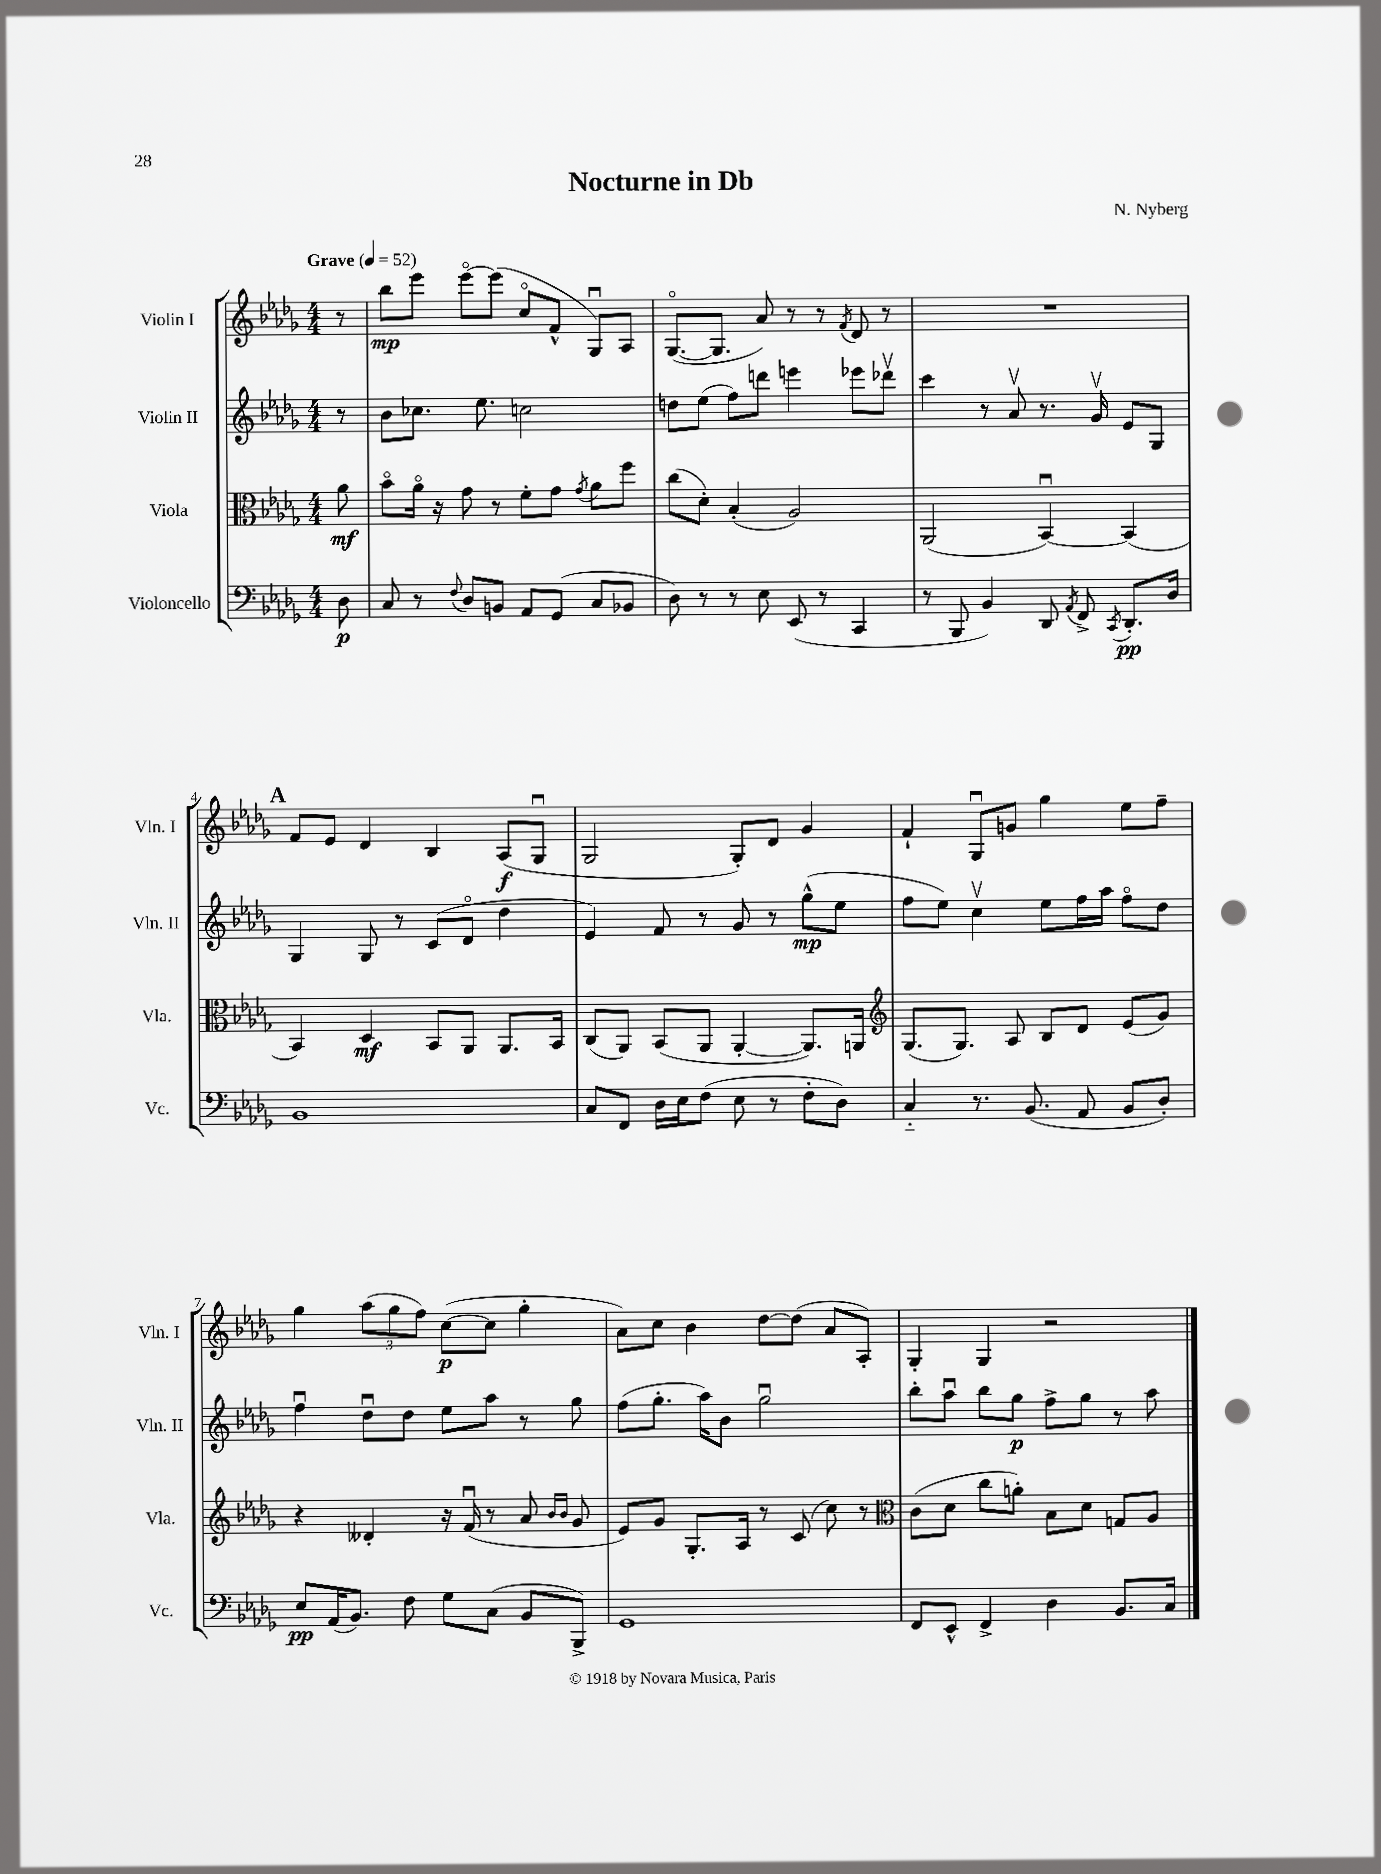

**kern	**dynam	**kern	**dynam	**kern	**dynam	**kern	**dynam
*part4	*part4	*part3	*part3	*part2	*part2	*part1	*part1
*staff4	*staff4	*staff3	*staff3	*staff2	*staff2	*staff1	*staff1
*I"Violoncello	*	*I"Viola	*	*I"Violin II	*	*I"Violin I	*
*I'Vc.	*	*I'Vla.	*	*I'Vln. II	*	*I'Vln. I	*
*clefF4	*	*clefC3	*	*clefG2	*	*clefG2	*
*k[b-e-a-d-g-]	*	*k[b-e-a-d-g-]	*	*k[b-e-a-d-g-]	*	*k[b-e-a-d-g-]	*
*M4/4	*	*M4/4	*	*M4/4	*	*M4/4	*
*MM52	*	*MM52	*	*MM52	*	*MM52	*
=	=	=	=	=	=	=	=
!	!	!	!	!	!	!LO:TX:a:B:t=Grave	!
8D-\	p	8a-\	mf	8r	.	8r	.
=1	=1	=1	=1	=1	=1	=1	=1
8C/	.	8b-\L	.	8b-\L	.	8bb-\L	mp
8r	.	16a-\Jk	.	8.cc-X\J	.	8eee-\J	.
.	.	16r	.	.	.	.	.
8qqF/	.	.	.	.	.	.	.
8D-/L	.	8g-\	.	.	.	[8eee-\L	.
.	.	.	.	8.ee-\	.	.	.
8BBn/J	.	8r	.	.	.	(8eee-\J]	.
8AA-/L	.	8f'\L	.	2ccn\	.	8cc/L	.
(8GG-/J	.	8g-\J	.	.	.	8f^^/J	.
.	.	8qg-/	.	.	.	.	.
8C/L	.	8a-\L	.	.	.	8G-u/L)	.
8BB-X/J	.	8ff\J	.	.	.	8A-/J	.
=2	=2	=2	=2	=2	=2	=2	=2
8D-\)	.	(8cc\L	.	8ddn\L	.	([8.G-/L	.
8r	.	8d-'\J)	.	(8ee-\J	.	.	.
.	.	.	.	.	.	8.G-/J]	.
8r	.	(4B-'/	.	8ff\L)	.	.	.
8E-\	.	.	.	8dddn\J	.	8a-/)	.
(8EE-/	.	2A-/)	.	4eeen\	.	8r	.
8r	.	.	.	.	.	8r	.
.	.	.	.	.	.	8qf/	.
4CC/	.	.	.	8eee-X\L	.	8d-/	.
.	.	.	.	8ddd-Xv\J	.	8r	.
=3	=3	=3	=3	=3	=3	=3	=3
8r	.	(2AA-/	.	4ccc\	.	1r	.
8BBB-/	.	.	.	.	.	.	.
4BB-/)	.	.	.	8r	.	.	.
.	.	.	.	8a-v/	.	.	.
8DD-/	.	[4BB-u/)	.	8.r	.	.	.
8qAA-/	.	.	.	.	.	.	.
8FF^/	.	.	.	.	.	.	.
.	.	.	.	16g-v/	.	.	.
8qCC/	.	.	.	.	.	.	.
8.DD-'/L	pp	(4BB-/]	.	8e-/L	.	.	.
.	.	.	.	8G-/J	.	.	.
16D-/Jk	.	.	.	.	.	.	.
!!LO:LB:g=z
!!LO:REH:place=s1:t=A
=4	=4	=4	=4	=4	=4	=4	=4
1BB-	.	4BB-/)	.	4G-/	.	8f/L	.
.	.	.	.	.	.	8e-/J	.
.	.	4D-/	mf	8G-/	.	4d-/	.
.	.	.	.	8r	.	.	.
.	.	8BB-/L	.	(8c/L	.	4B-/	.
.	.	8AA-/J	.	8d-/J	.	.	.
.	.	8.AA-/L	.	4dd-\	.	(8A-/L	f
.	.	.	.	.	.	8G-u/J	.
.	.	16BB-/Jk	.	.	.	.	.
=5	=5	=5	=5	=5	=5	=5	=5
8C/L	.	(8C/L	.	4e-/)	.	2G-/	.
8FF/J	.	8AA-/J)	.	.	.	.	.
16D-\LL	.	(8BB-/L	.	8f/	.	.	.
16E-\J	.	.	.	.	.	.	.
(8F\J	.	8AA-/J	.	8r	.	.	.
8E-\	.	[4AA-'/	.	8g-/	.	8G-'/L)	.
8r	.	.	.	8r	.	8d-/J	.
8F'\L	.	8.AA-/L])	.	(8gg-^^\L	mp	4g-/	.
8D-\J)	.	.	.	8ee-\J	.	.	.
.	.	16AAn/Jk	.	.	.	.	.
=6	=6	=6	=6	=6	=6	=6	=6
*	*	*clefG2	*	*	*	*	*
4C/	.	(8.G-/L	.	8ff\L	.	4f`/	.
.	.	.	.	8ee-\J)	.	.	.
.	.	8.G-/J)	.	.	.	.	.
8.r	.	.	.	4ccv\	.	8G-u/L	.
.	.	8A-/	.	.	.	8gn/J	.
(8.BB-/	.	.	.	.	.	.	.
.	.	8B-/L	.	8ee-\L	.	4gg-\	.
8AA-/	.	8d-/J	.	16ff\L	.	.	.
.	.	.	.	16aa-\JJ	.	.	.
8BB-/L	.	(8e-/L	.	8ff\L	.	8ee-\L	.
8D-'/J)	.	8g-/J)	.	8dd-\J	.	8ff~\J	.
!!LO:LB:g=z
=7	=7	=7	=7	=7	=7	=7	=7
8E-/L	pp	4r	.	4ffu\	.	4gg-\	.
(16AA-/K	.	.	.	.	.	.	.
8.BB-/J)	.	.	.	.	.	.	.
.	.	4d--X'/	.	8dd-u\L	.	(12aa-\L	.
.	.	.	.	.	.	12gg-\	.
8F\	.	.	.	8dd-\J	.	.	.
.	.	.	.	.	.	12ff\J)	.
8G-\L	.	16r	.	8ee-\L	.	([8cc\L	p
.	.	(16fu/	.	.	.	.	.
(8C\J	.	8r	.	8aa-\J	.	8cc\J]	.
8BB-/L	.	8a-/	.	8r	.	4gg-'\	.
.	.	16qqb-/LL	.	.	.	.	.
.	.	16qqb-/JJ	.	.	.	.	.
8BBB-^/J)	.	8g-/	.	8gg-\	.	.	.
=8	=8	=8	=8	=8	=8	=8	=8
1GG-	.	8e-/L)	.	(8ff\L	.	8a-\L)	.
.	.	8g-/J	.	8.gg-'\J	.	8cc\J	.
.	.	8.G-'/L	.	.	.	4b-\	.
.	.	.	.	16aa-\KL)	.	.	.
.	.	.	.	8b-\J	.	.	.
.	.	16A-/Jk	.	.	.	.	.
.	.	8r	.	2gg-u\	.	[8dd-\L	.
.	.	(8c/	.	.	.	(8dd-\J]	.
.	.	8cc\)	.	.	.	8a-/L	.
.	.	8r	.	.	.	8A-'/J)	.
=9	=9	=9	=9	=9	=9	=9	=9
*	*	*clefC3	*	*	*	*	*
8FF/L	.	(8c\L	.	8bb-'\L	.	4G-'/	.
8EE-^^/J	.	8d-\J	.	8aa-u\J	.	.	.
4FF^/	.	8cc\L	.	8bb-\L	.	4G-/	.
.	.	8an'\J)	.	8gg-\J	p	.	.
4D-\	.	8B-\L	.	8ff^\L	.	2r	.
.	.	8d-\J	.	8gg-\J	.	.	.
8.BB-/L	.	8Gn/L	.	8r	.	.	.
.	.	8A-/J	.	8aa-\	.	.	.
16C/Jk	.	.	.	.	.	.	.
==	==	==	==	==	==	==	==
*-	*-	*-	*-	*-	*-	*-	*-
